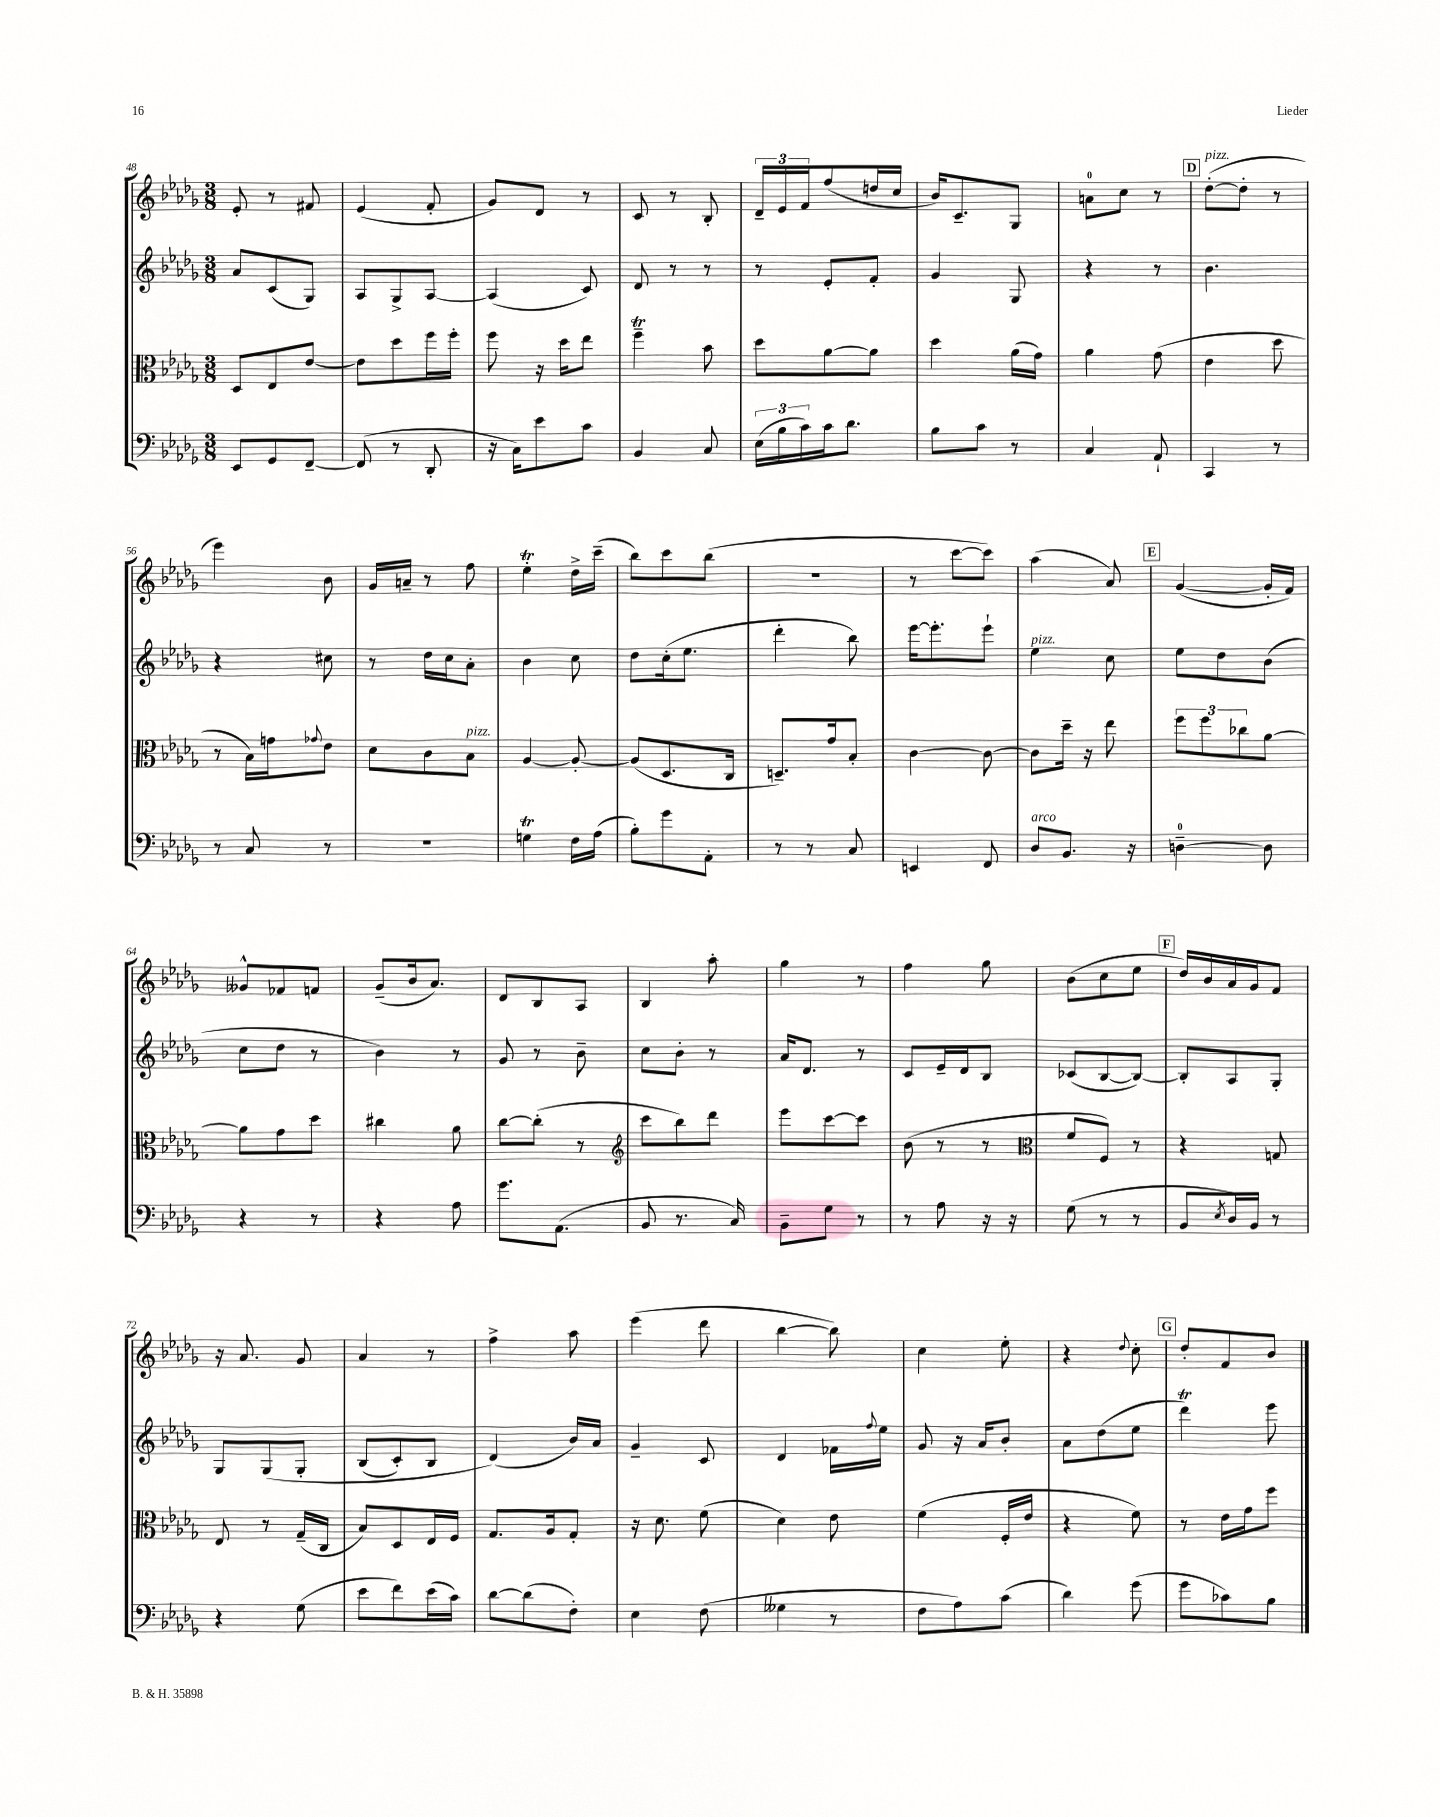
<<
\new StaffGroup <<
\new Staff = "s0" {
    \clef treble \key des \major \numericTimeSignature \time 3/8
    ees'8-. r8 fis'8 |
    ees'4( f'8-. |
    ges'8) des'8 r8 |
    c'8 r8 bes8-. |
    \tuplet 3/2 { des'16-- ees'16 f'16 } f''8( d''16 c''16 |
    bes'16) c'8.-- ges8 |
    a'8-0 c''8 r8 |
    \mark \markup { \box "D" } des''8~-.^\markup { \italic "pizz." }( des''8-. r8 |
    ees'''4) bes'8 |
    ges'16 a'16-- r8 f''8 |
    ees''4-.\trill des''16-> c'''16--( |
    bes''8) c'''8 bes''8( |
    R4. |
    r8 c'''8~ c'''8) |
    aes''4( aes'8) |
    \mark \markup { \box "E" } ges'4~( ges'16-. f'16) |
    geses'8-^ fes'8 f'8 |
    ges'8--( bes'16 aes'8.) |
    des'8 bes8 aes8 |
    bes4 aes''8-. |
    ges''4 r8 |
    f''4 ges''8 |
    bes'8( c''8 ees''8 |
    \mark \markup { \box "F" } des''16) bes'16 aes'16 ges'16 f'8 |
    r16 aes'8. ges'8 |
    aes'4 r8 |
    f''4-> aes''8 |
    ees'''4( des'''8 |
    bes''4~ bes''8) |
    c''4 ees''8-. |
    r4 \appoggiatura { des''8 } c''8-. |
    \mark \markup { \box "G" } des''8-. f'8 bes'8 \bar "|." |
}
\new Staff = "s1" {
    \clef treble \key des \major \numericTimeSignature \time 3/8
    aes'8 c'8( ges8) |
    aes8 ges8-> aes8~ |
    aes4( c'8) |
    des'8 r8 r8 |
    r8 ees'8-. f'8-. |
    ges'4 ges8 |
    r4 r8 |
    \mark \markup { \box "D" } bes'4. |
    r4 cis''8 |
    r8 des''16 c''16 aes'8-. |
    bes'4 c''8 |
    des''8 c''16-.( ees''8. |
    des'''4-. bes''8) |
    ees'''16~ ees'''8.-. ees'''8-! |
    ees''4^\markup { \italic "pizz." } c''8 |
    \mark \markup { \box "E" } ees''8 des''8 bes'8( |
    c''8 des''8 r8 |
    bes'4) r8 |
    ges'8 r8 bes'8-- |
    c''8 bes'8-. r8 |
    aes'16 des'8. r8 |
    c'8 ees'16-- des'16 bes8 |
    ces'8( bes8~ bes8~) |
    \mark \markup { \box "F" } bes8-. aes8 ges8-. |
    ges8 ges8\( ges8-. |
    bes8( c'8-.) bes8 |
    des'4(\) bes'16) aes'16 |
    ges'4-- c'8 |
    des'4 fes'16 \appoggiatura { f''8 } ees''16 |
    ges'8 r16 aes'16 bes'8-. |
    aes'8 des''8( ees''8 |
    \mark \markup { \box "G" } des'''4\trill) ees'''8 \bar "|." |
}
\new Staff = "s2" {
    \clef alto \key des \major \numericTimeSignature \time 3/8
    des8 ees8 ees'8~ |
    ees'8 des''8 f''16 f''16-. |
    f''8 r16 des''16 ees''8 |
    f''4--\trill bes'8 |
    des''8 aes'8~ aes'8 |
    des''4 aes'16( ges'16) |
    aes'4 ges'8( |
    \mark \markup { \box "D" } ees'4 des''8 |
    r8 bes16) g'16 \appoggiatura { ges'8 } ees'8 |
    des'8 c'8 bes8^\markup { \italic "pizz." } |
    aes4~ aes8~-. |
    aes8( des8. c16 |
    d8.--) ges'16 bes8-. |
    c'4~ c'8~ |
    c'8 des''16-- r16 ees''8 |
    \mark \markup { \box "E" } \tuplet 3/2 { f''8 f''8 ces''8 } aes'8~ |
    aes'8 ges'8 des''8 |
    cis''4 aes'8 |
    c''8~ c''8-.( r8 |
    \clef treble c'''8 bes''8) des'''8 |
    ees'''8 c'''8~ c'''8 |
    bes'8( r8 r8 |
    \clef alto f'8 f8) r8 |
    \mark \markup { \box "F" } r4 g8 |
    ees8 r8 ges16--( c16 |
    bes8) des8 ees16 f16 |
    ges8. aes16 ges8-. |
    r16 des'8. f'8( |
    des'4) ees'8 |
    f'4( f16-. ees'16 |
    r4 f'8) |
    \mark \markup { \box "G" } r8 ees'16 ges'16 f''8 \bar "|." |
}
\new Staff = "s3" {
    \clef bass \key des \major \numericTimeSignature \time 3/8
    ees,8 ges,8 f,8~-- |
    f,8( r8 des,8-. |
    r16 c16) ees'8 c'8 |
    bes,4 c8 |
    \tuplet 3/2 { ees16( bes16 c'16) } c'16 des'8. |
    bes8 c'8 r8 |
    c4 aes,8-! |
    \mark \markup { \box "D" } c,4 r8 |
    r8 c8 r8 |
    R4. |
    g4\trill f16 aes16( |
    bes8-.) ges'8 aes,8-. |
    r8 r8 c8 |
    e,4 f,8 |
    des8^\markup { \italic "arco" } bes,8. r16 |
    \mark \markup { \box "E" } d4-0~-- d8 |
    r4 r8 |
    r4 aes8 |
    ges'8. aes,8.( |
    bes,8 r8. c16) |
    bes,8-- ges8 r8 |
    r8 aes8 r16 r16 |
    ges8( r8 r8 |
    \mark \markup { \box "F" } bes,8 \acciaccatura { ees8 } des16) bes,16 r8 |
    r4 ges8( |
    ees'8 f'8) ees'16( c'16) |
    des'8~ des'8( f8-.) |
    ees4 f8( |
    geses4 r8 |
    f8 aes8) c'8( |
    des'4) ges'8( |
    \mark \markup { \box "G" } ges'8 ces'8) bes8 \bar "|." |
}
>>
>>
\layout { \context { \Score currentBarNumber = #48 } }
